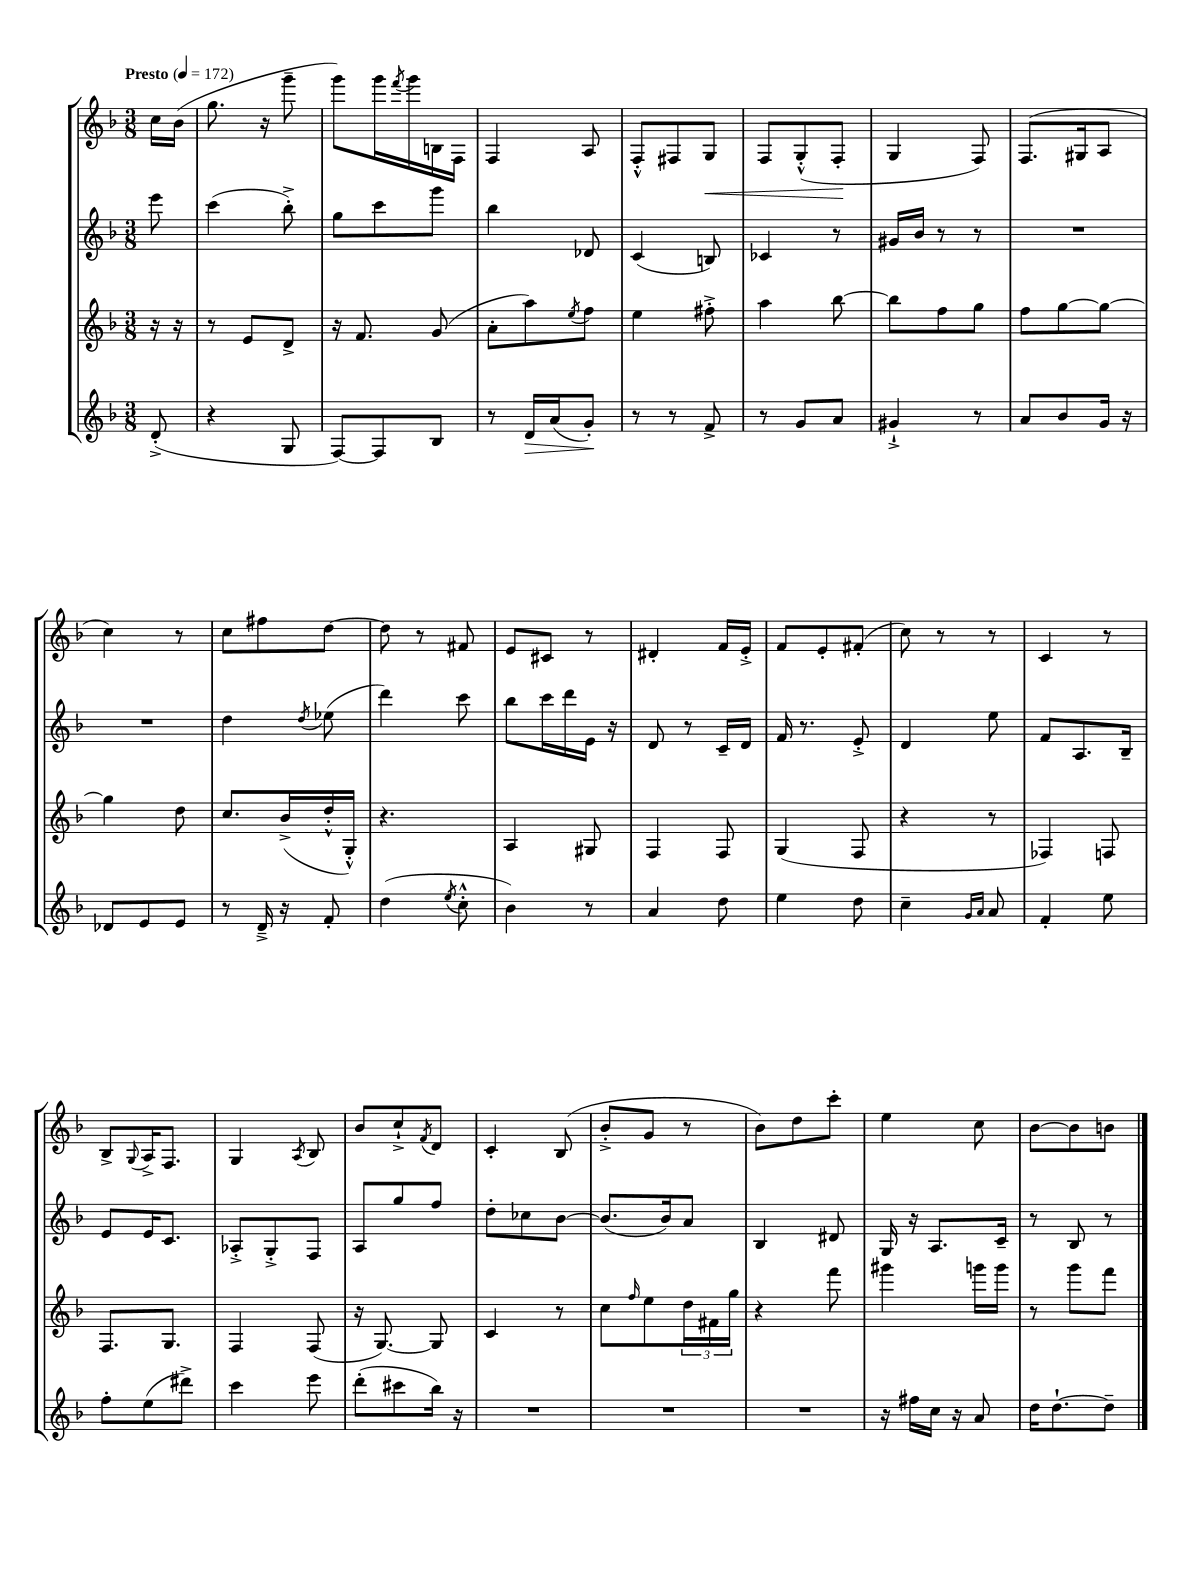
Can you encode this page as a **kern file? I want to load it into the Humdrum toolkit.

**kern	**kern	**kern	**kern
*staff4	*staff3	*staff2	*staff1
*clefG2	*clefG2	*clefG2	*clefG2
*k[b-]	*k[b-]	*k[b-]	*k[b-]
*M3/8	*M3/8	*M3/8	*M3/8
*MM172	*MM172	*MM172	*MM172
(8d'^	16r	8eee	16cc
.	16r	.	(16b-
=	=	=	=
4r	8r	(4ccc	8.gg
.	8e	.	.
.	.	.	16r
8G	8d^	8bb-'^)	8ggg~
=	=	=	=
[8F)	16r	8gg	8ggg)
.	8.f	.	.
8F]	.	8ccc	16ggg
.	.	.	8qfff
.	.	.	16ggg
8B-	(8g	8ggg	16B
.	.	.	16F
=	=	=	=
8r	8a'	4bb-	4F
16d	8aa)	.	.
(16a	.	.	.
.	8qee	.	.
8g')	8ff	8d-	8A
=	=	=	=
8r	4ee	(4c	8F'^^
8r	.	.	8F#
8f^	8ff#'^	8B)	8G
=	=	=	=
8r	4aa	4c-	8F
8g	.	.	(8G'^^
8a	[8bb-	8r	8F'
=	=	=	=
4g#`^	8bb-]	16g#	4G
.	.	16b-	.
.	8ff	8r	.
8r	8gg	8r	8F)
=	=	=	=
8a	8ff	4.r	(8.F
8b-	[8gg	.	.
.	.	.	16G#
16g	8gg_	.	8A
16r	.	.	.
=	=	=	=
8d-	4gg]	4.r	4cc)
8e	.	.	.
8e	8dd	.	8r
=	=	=	=
8r	8.cc	4dd	8cc
16d~^	.	.	8ff#
16r	(16b-^	.	.
.	.	8qdd	.
8f'	16dd'^^	(8ee-	[8dd
.	16G'^^)	.	.
=	=	=	=
(4dd	4.r	4ddd)	8dd]
.	.	.	8r
8qee	.	.	.
8cc'^^	.	8ccc	8f#
=	=	=	=
4b-)	4A	8bb-	8e
.	.	16ccc	8c#
.	.	16ddd	.
8r	8G#	16e	8r
.	.	16r	.
=	=	=	=
4a	4F	8d	4d#'
.	.	8r	.
8dd	8F	16c~	16f
.	.	16d	16e'^
=	=	=	=
4ee	(4G	16f	8f
.	.	8.r	.
.	.	.	8e'
8dd	8F	8e'^	(8f#'
=	=	=	=
4cc~	4r	4d	8cc)
.	.	.	8r
16qqg	.	.	.
16qqa	.	.	.
8a	8r	8ee	8r
=	=	=	=
4f'	4F-)	8f	4c
.	.	8.A	.
8ee	8F	.	8r
.	.	16B-~	.
=	=	=	=
8ff'	8.F	8e	8B-^
.	.	.	8qqG
(8ee	.	16e	16A^
.	8.G	8.c	8.F
8ddd#^)	.	.	.
=	=	=	=
4ccc	4F	8A-'^	4G
.	.	8G'^	.
.	.	.	8qA
8eee	(8F	8F	8B-
=	=	=	=
(8ddd'	16r	8A	8b-
.	[8.G)	.	.
8ccc#	.	8gg	8cc`^
.	.	.	8qf
16bb-)	8G]	8ff	8d
16r	.	.	.
=	=	=	=
4.r	4c	8dd'	4c'
.	.	8cc-	.
.	8r	[8b-	(8B-
=	=	=	=
4.r	8cc	(8.b-]	8b-'^
.	16qqff	.	.
.	8ee	.	8g
.	.	16b-)	.
.	24dd	8a	8r
.	24f#	.	.
.	24gg	.	.
=	=	=	=
4.r	4r	4B-	8b-)
.	.	.	8dd
.	8fff	8d#	8ccc'
=	=	=	=
16r	4ggg#	16G	4ee
16ff#	.	16r	.
16cc	.	8.A	.
16r	.	.	.
8a	16ggg	.	8cc
.	16ggg	16c~	.
=	=	=	=
16dd	8r	8r	[8b-
[8.dd`	.	.	.
.	8ggg	8B-	8b-]
8dd~]	8fff	8r	8b
==	==	==	==
*-	*-	*-	*-
